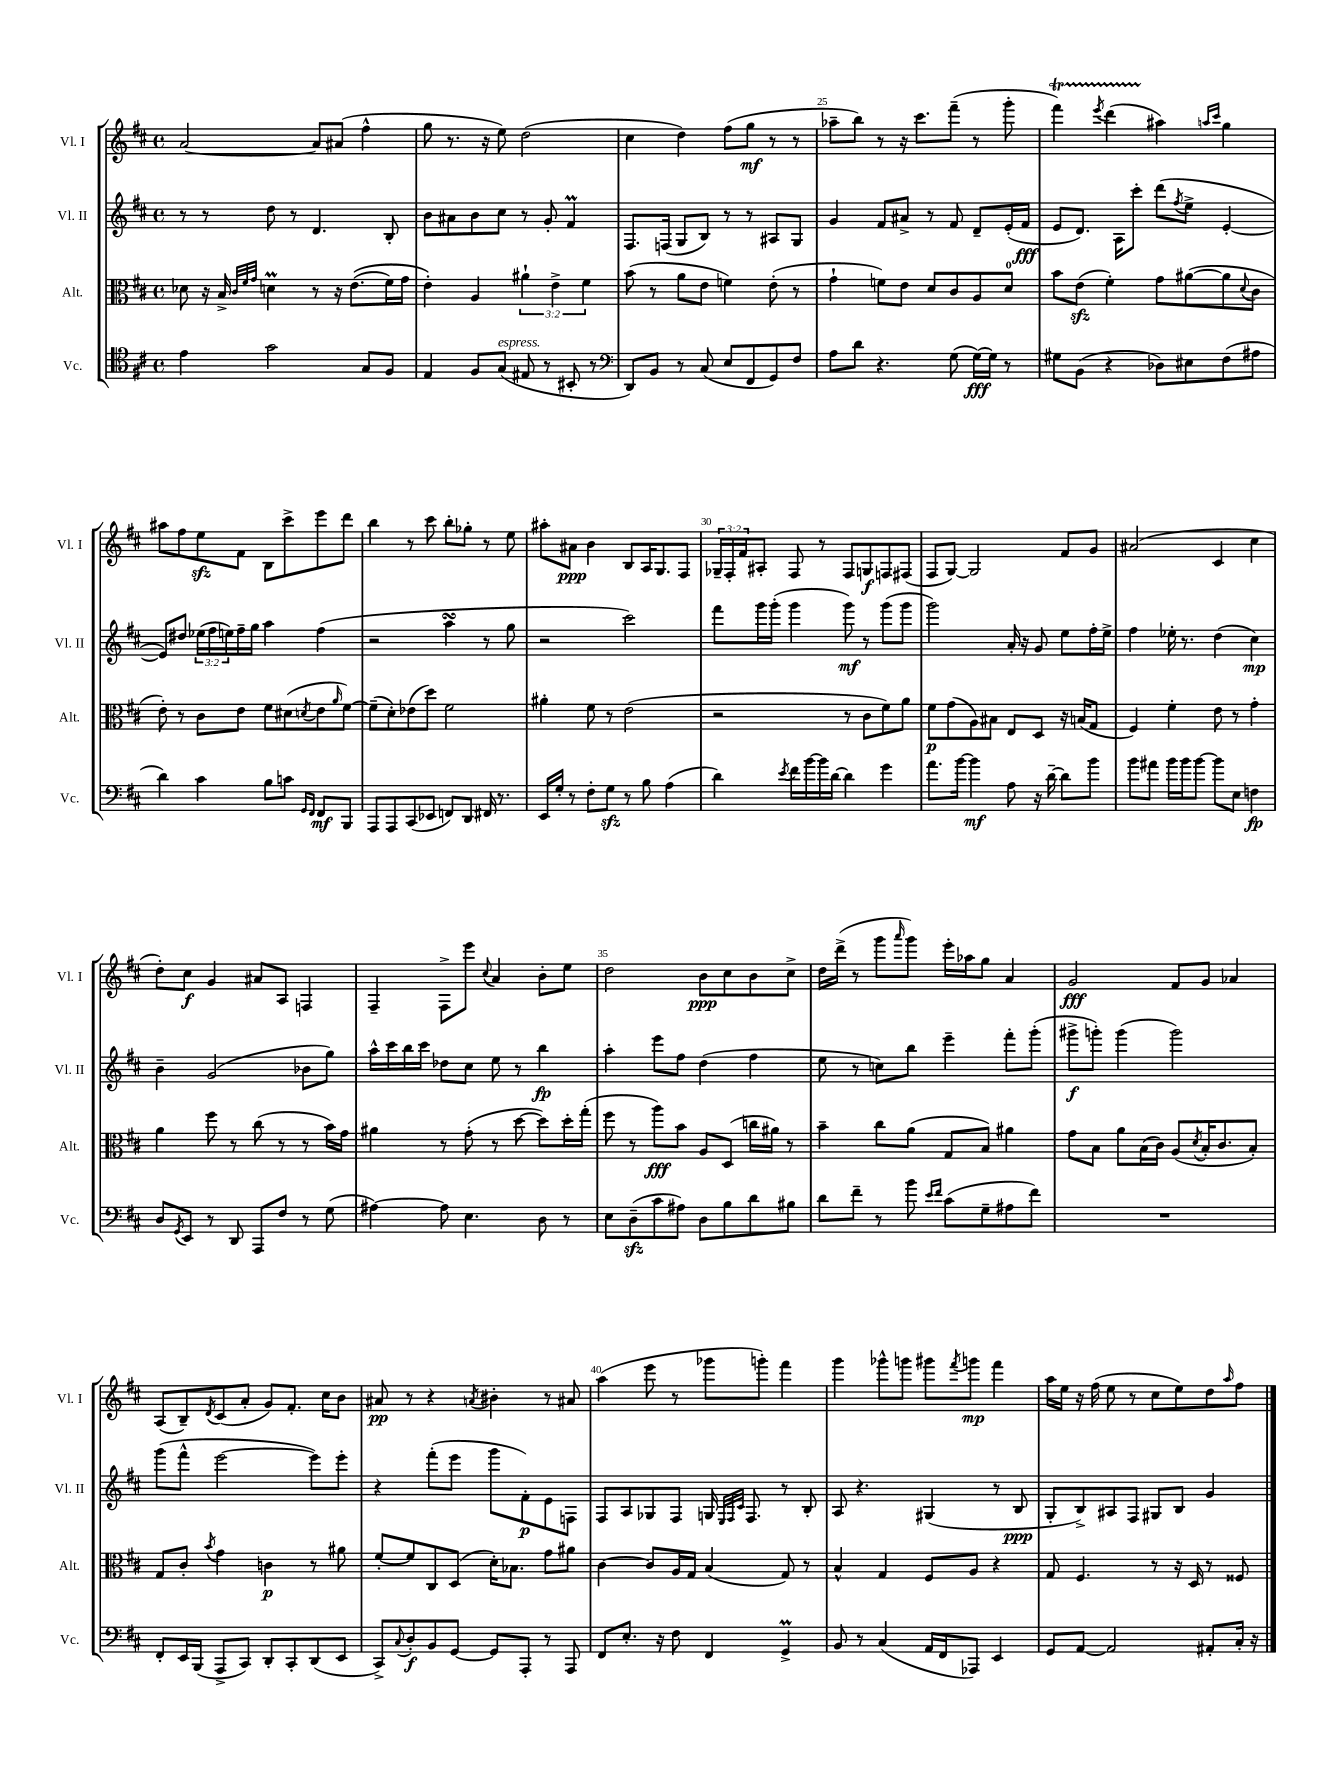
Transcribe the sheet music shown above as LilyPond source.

<<
\new StaffGroup <<
\new Staff = "s0" \with { instrumentName = "Vl. I" shortInstrumentName = "Vl. I" } {
    \clef treble \key d \major \defaultTimeSignature \time 4/4 \override Staff.TupletNumber.text = #tuplet-number::calc-fraction-text
    a'2~ a'8 ais'8( fis''4-^ |
    g''8 r8. r16 e''8) d''2( |
    cis''4 d''4) fis''8( g''8\mf r8 r8 |
    aes''8-- b''8) r8 r16 cis'''8. fis'''8--( r8 g'''8-. |
    fis'''4\startTrillSpan) \acciaccatura { e'''8 } d'''4( ais''4\stopTrillSpan) \grace { a''16 cis'''16 } g''4 |
    ais''8 fis''8 e''8\sfz fis'8 b8 cis'''8-> e'''8 d'''8 |
    b''4 r8 cis'''8 b''8-. ges''8-. r8 e''8 |
    ais''8-. ais'8\ppp b'4 b8 a16 g8. fis8 |
    \tuplet 3/2 { ges16-- fis16-. fis'16 } ais8-. fis8 r8 fis8 g8\f f8 fis8( |
    fis8 g8~) g2 fis'8 g'8 |
    ais'2( cis'4 cis''4 |
    d''8-.) cis''8\f g'4 ais'8 a8 f4 |
    fis4-- fis8-> e'''8 \appoggiatura { cis''8 } a'4 b'8-. e''8 |
    d''2 b'8\ppp cis''8 b'8 cis''8-> |
    d''16 d'''16->( r8 g'''8 \grace { a'''16 } g'''8) e'''16-. aes''16 g''8 a'4 |
    g'2\fff fis'8 g'8 aes'4 |
    a8( b8--) \acciaccatura { d'8 } cis'8( a'8-. g'8) fis'8.-. cis''16 b'8 |
    ais'8\pp r8 r4 \acciaccatura { a'8 } bis'4-. r8 ais'8 |
    a''4( e'''8 r8 ges'''8 g'''8-.) fis'''4 |
    g'''4 ges'''8-^ g'''8 gis'''8 \acciaccatura { fis'''8 } g'''8\mp fis'''4 |
    a''16 e''16 r16 fis''16( e''8 r8 cis''8 e''8) d''8 \grace { a''16 } fis''8 \bar "|." |
}
\new Staff = "s1" \with { instrumentName = "Vl. II" shortInstrumentName = "Vl. II" } {
    \clef treble \key d \major \defaultTimeSignature \time 4/4 \override Staff.TupletNumber.text = #tuplet-number::calc-fraction-text
    r8 r8 d''8 r8 d'4. b8-. |
    b'8 ais'8 b'8 cis''8 r8 g'8-. fis'4\prall |
    fis8. f16( g8 b8) r8 r8 ais8 g8 |
    g'4 fis'8 ais'8-> r8 fis'8 d'8-- e'16-.( fis'16\fff |
    e'8 d'8.) a16 cis'''8-. d'''8( \acciaccatura { fis''8 } e''8-> e'4~-. |
    e'8) dis''8 \tuplet 3/2 { ees''16( fis''16 e''16) } fis''16-- g''16 a''4 fis''4( |
    r2 a''4\turn r8 g''8 |
    r2 cis'''2) |
    fis'''8 g'''16 g'''16-.( g'''4 g'''8\mf) r8 g'''8( g'''8 |
    g'''2) a'16-. r16 g'8 e''8 fis''16-. e''16-> |
    fis''4 ees''16-. r8. d''4( cis''4\mp) |
    b'4-- g'2( bes'8 g''8) |
    a''16-^ cis'''16 b''16 cis'''16 des''8 cis''8 e''8 r8 b''4\fp |
    a''4-. e'''8 fis''8 d''4( fis''4 |
    e''8 r8 c''8) b''8 e'''4-- fis'''8-. g'''8-.( |
    gis'''8->\f g'''8-.) g'''4( g'''2) |
    g'''8( fis'''8-^ e'''2~ e'''8) e'''8-. |
    r4 fis'''8-.( e'''8 g'''8 fis'8-.\p) e'8 f8 |
    fis8 a8 ges8 fis8 g16 \grace { e32 fis32 cis'32 } fis8. r8 b8-. |
    a8 r4. gis4( r8 b8\ppp |
    g8-. b8->) ais8 fis8 gis8 b8 g'4 \bar "|." |
}
\new Staff = "s2" \with { instrumentName = "Alt." shortInstrumentName = "Alt." } {
    \clef alto \key d \major \defaultTimeSignature \time 4/4 \override Staff.TupletNumber.text = #tuplet-number::calc-fraction-text
    des'8 r16 b16-> \grace { cis'32 fis'32 g'32 } d'4\prall r8 r16 e'8.(\( fis'16) g'16 |
    e'4-.\) a4 \tuplet 3/2 { ais'4-! e'4-> fis'4 } |
    b'8( r8 a'8 e'8 f'4) e'8-.( r8 |
    g'4-! f'8) e'8 d'8 cis'8 a8 d'8-0 |
    b'8 e'8\sfz( fis'4-.) g'8 ais'8~( ais'8 \appoggiatura { d'8 } cis'8 |
    e'8-.) r8 cis'8 e'8 fis'8 dis'8( \acciaccatura { d'8 } e'8 \grace { a'16 } fis'8~) |
    fis'8--( d'8-.) ees'8( d''8) fis'2 |
    ais'4-. fis'8 r8 e'2( |
    r2 r8 cis'8 fis'8) a'8 |
    fis'8\p g'8( a8) bis8 e8 d8 r16 b16( g8 |
    fis4) fis'4-. e'8 r8 g'4-. |
    a'4 fis''8 r8 cis''8( r8 r8 b'16) g'16 |
    ais'4 r8 g'8-.( r8 d''8~ d''8) d''16-. g''16-.( |
    fis''8 r8 a''8\fff) b'8 a8 d8( c''16 ais'16) r8 |
    b'4-- cis''8 a'8( g8 b8) ais'4 |
    g'8 b8 a'8 b16( cis'16) a8( \acciaccatura { d'8 } b16-. cis'8. b8-.) |
    g8 cis'8-. \acciaccatura { b'8 } g'4 c'4\p r8 ais'8 |
    fis'8~-. fis'8 cis8 d8( d'16-.) bes8. g'8 ais'8 |
    cis'4~ cis'8 a16 g16 b4( g8) r8 |
    b4-^ g4 fis8 a8 r4 |
    g8 fis4. r8 r16 d16 r8 fisis8 \bar "|." |
}
\new Staff = "s3" \with { instrumentName = "Vc." shortInstrumentName = "Vc." } {
    \clef tenor \key d \major \defaultTimeSignature \time 4/4
    e'4 g'2 g8 fis8 |
    e4 fis8 g8^\markup { \italic "espress." }( eis8 r8 bis,8-. r8 |
    \clef bass d,8) b,8 r8 cis8( e8 fis,8 g,8) fis8 |
    a8 d'8 r4. g8( g16~\fff) g16 r8 |
    gis8 b,8( r4 des8) eis8 fis8( ais8 |
    d'4) cis'4 b8 c'8 \grace { g,16 fis,16 } fis,8\mf b,,8 |
    a,,8 a,,8 cis,8( ees,8 f,8) d,8 fis,16 r8. |
    e,16 g16-. r8 fis8-. g8\sfz r8 b8 a4( |
    d'4) \acciaccatura { e'8 } fis'16 b'16~ b'16 d'16~ d'4 g'4 |
    a'8. b'16~ b'4\mf a8 r16 d'16~-- d'8 b'8 |
    b'8 ais'8 b'16 b'16 b'8~ b'8 e8 f4\fp |
    d8 \acciaccatura { g,8 } e,8 r8 d,8 a,,8 fis8 r8 g8( |
    ais4~) ais8 e4. d8 r8 |
    e8 d8--\sfz( cis'8 ais8) d8 b8 d'8 bis8 |
    d'8 fis'8-- r8 b'8 \grace { e'16 fis'16 } cis'8( g8-- ais8 fis'8) |
    R1 |
    fis,8-. e,16 b,,16( a,,8-> cis,8) d,8-. cis,8-. d,8( e,8 |
    cis,8->) \appoggiatura { cis8 } d8-.\f b,8 g,8~ g,8 a,,8-. r8 a,,8 |
    fis,8 e8.-. r16 fis8 fis,4 g,4->\prall |
    b,8 r8 cis4( a,16 fis,16 aes,,8) e,4 |
    g,8 a,8~ a,2 ais,8-. cis16-. r16 \bar "|." |
}
>>
>>
\layout { \context { \Score currentBarNumber = #22 \override BarNumber.break-visibility = ##(#f #t #t) barNumberVisibility = #(every-nth-bar-number-visible 5) } }
